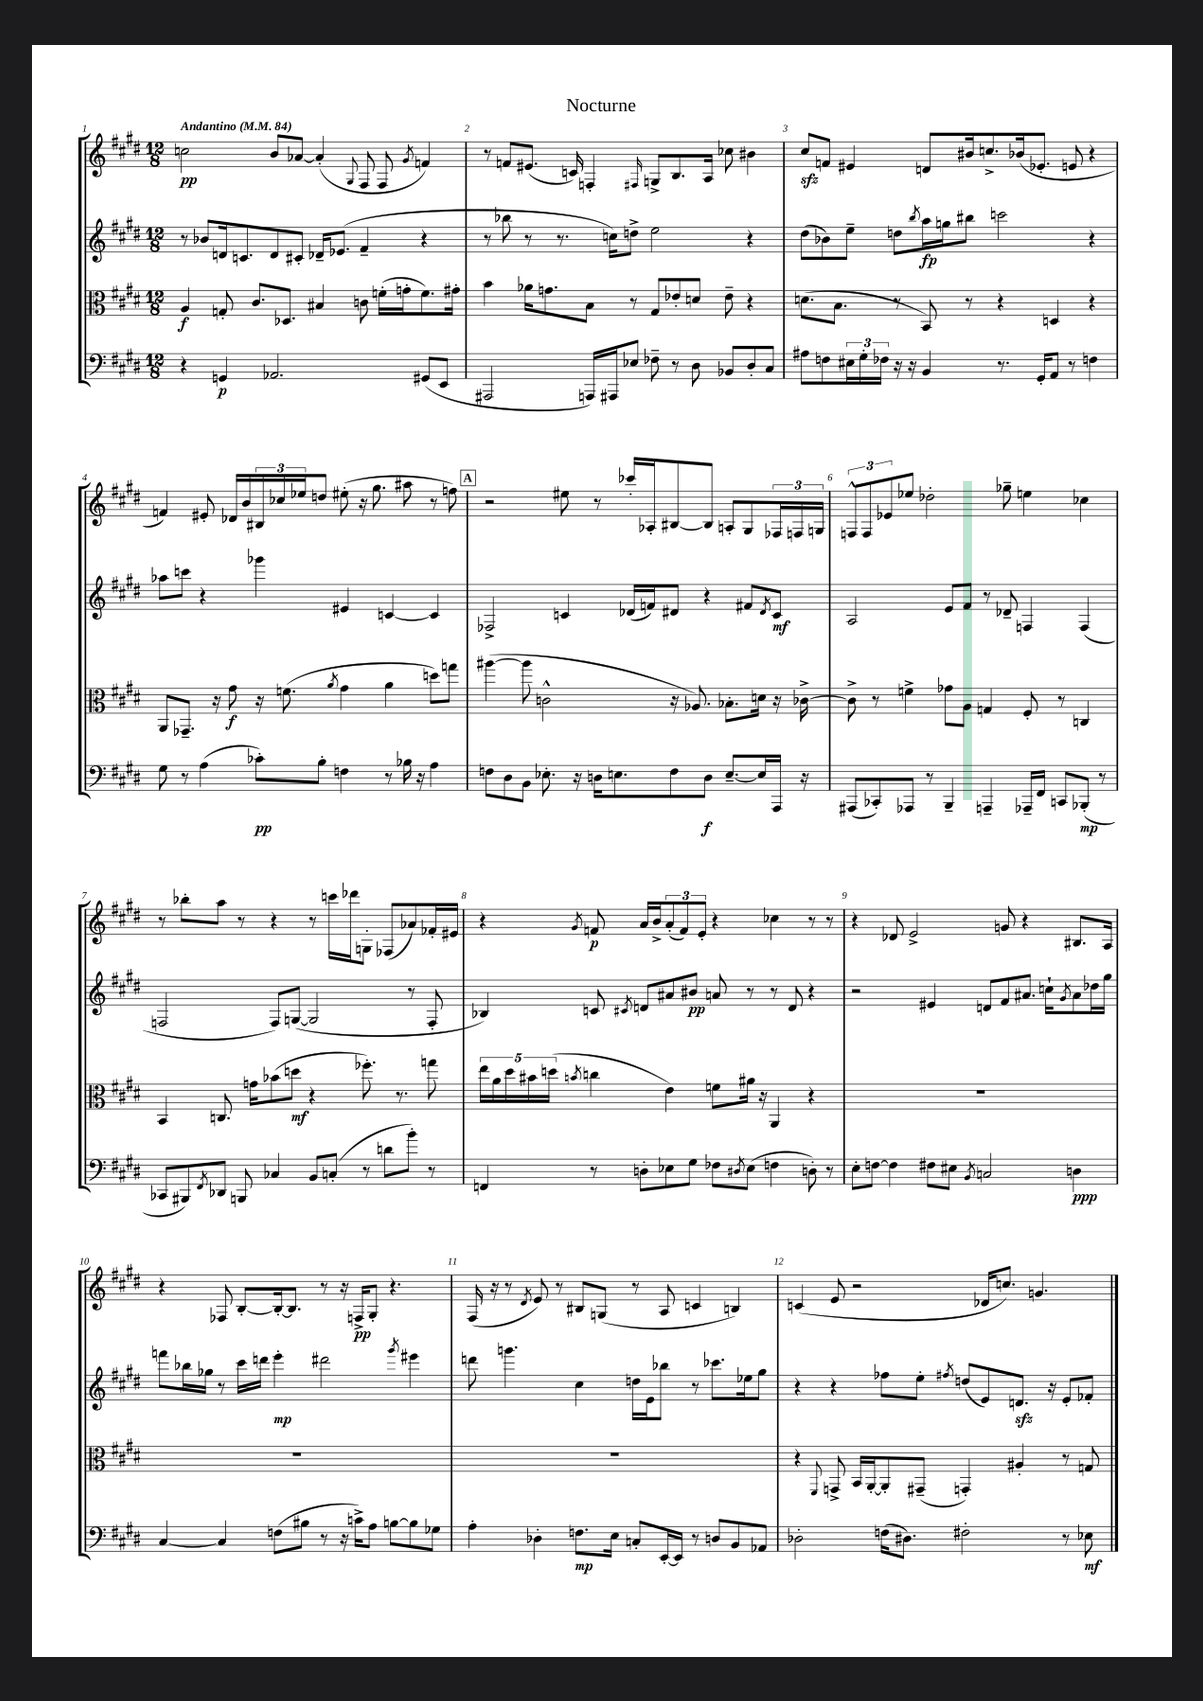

**kern	**kern	**kern	**kern
*staff4	*staff3	*staff2	*staff1
*clefF4	*clefC3	*clefG2	*clefG2
*k[f#c#g#d#]	*k[f#c#g#d#]	*k[f#c#g#d#]	*k[f#c#g#d#]
*M12/8	*M12/8	*M12/8	*M12/8
*MM84	*MM84	*MM84	*MM84
4r	4A/	8r	2cc\
.	.	8b-/L	.
4GG/	8G'/	16d/k	.
.	.	8.c/	.
.	8.c#/L	.	.
2.AA-/	.	8d/	8b/L
.	8.D-/J	.	.
.	.	8c#'/J	[8a-/J
.	4B#/	16d-~/LK	(4a-'/]
.	.	(8.e-/J	.
.	.	.	8qqG#/
.	8c\	4f#~/	8F#/
.	(16f'\LL	.	8F#/
.	16g'\J	.	.
.	.	.	8qg#/
(8GG#/L	8.f\)	4r	4f/)
8EE/J	.	.	.
.	16g#'\Jk	.	.
=	=	=	=
2AAA#/	4b\	8r	8r
.	.	8bb-\	8f/L
.	16a-\LK	8r	(8.e#/J
.	8.g\	.	.
.	.	8.r	.
.	.	.	16c/)
16AAA/LL)	8B\J	.	4F'/
16AAA#/J	.	16cc\LK)	.
8E-/J	8r	8dd^\J	.
.	.	.	16qqF#/
8F-~\	8G#/L	2ee\	8G^/L
8r	8e-'/	.	8.B/
8D#\	8d/J	.	.
.	.	.	16A/Jk
8BB-/L	8e-~\	.	8cc-\
8D#'/	4r	4r	4b#\
8C#/J	.	.	.
=	=	=	=
8A#\L	(8.d\L	(8dd#\L	8cc#/L
8F\	.	8b-\)	8f/J
.	8.B\J	.	.
24E#\L	.	8ee~\J	4e#/
24G#'\	.	.	.
24F-\JJ	.	.	.
16r	8r	8dd\L	.
16r	.	.	.
.	.	8qbb/	.
4BB/	8BB/)	16aa\L	8d/L
.	.	16gg\J	.
.	8r	8bb#\J	16b#/k
.	.	.	8.cc^/
8.r	4r	2ccc\	.
.	.	.	(16b-/k
16GG#'/LK	.	.	8.e-'/J
8AA/J	4D/	.	.
8r	.	.	8e/
4F\	4r	4r	4r
=	=	=	=
8G#\	8AA/L	8aa-\L	4f/)
8r	8.GG-~/J	8ccc\J	.
(4A\	.	4r	8e#'/
.	16r	.	.
.	8g#\	.	16d-/LL
.	.	.	16b/
8c-'\L)	16r	4ggg-\	24B#/
.	.	.	24cc-/
.	(8.f\	.	.
.	.	.	24ee-/J
8B'\J	.	.	8dd/J
.	8qa/	.	.
4F\	4g#\	4e#/	(8ee#'\
.	.	.	16r
.	.	.	8.gg#\
8r	4a\	[4c/	.
16B-\	.	.	8aa#\
16r	.	.	.
4A\	8dd\L)	4c/]	8r
.	8gg\J	.	8ff\)
=	=	=	=
8F\L	([4aa#\	2F-^/	2r
8D#\	.	.	.
8BB\J	8aa#\]	.	.
8.E-'\	2c^^\	.	.
.	.	4c/	8ee#\
16r	.	.	.
16D\LK	.	.	8r
8.E\	.	.	.
.	.	(16d-/LL	16ccc-'/LL
.	.	16f/J)	16A-'/J
8F\	16r	8d#/J	[8B#/
.	8.A-/)	.	.
8D\J	.	4r	8B#/]J
[8.E~/L	8.B-'\L	.	8A'/L
.	.	8f#/L	8G#/
16E/]L	16d\Jk	.	.
.	.	8qd#/	.
16AAA/JJ	16r	8c/J	24F-/L
.	.	.	24F/
16r	[16c-^\	.	.
.	.	.	24G/JJ
=	=	=	=
(8AAA#/L	8c-^\]	2A/	12F^^/L
.	.	.	12F/
8CC-'/)	8r	.	.
.	.	.	12e-/
8AAA-/J	4f^\	.	8ee-/J
8r	.	.	2dd-'\
4BBB~/	8g-\L	8e/L	.
.	8A\J	8f#/J	.
4AAA~/	4G/	8r	.
.	.	8d-~/	8gg-~\
16AAA-~/LL	8F#'/	4F/	4ee\
16FF#/JJ	.	.	.
8CC/L	8r	.	.
(8BBB-'/J	4C/	(4F/	4cc-\
8r	.	.	.
=	=	=	=
8CC-/L	4BB/	2F/	8r
8BBB#/)	.	.	8bb-'\L
8qFF#/	.	.	.
8DD-/J	8.C/	.	8aa\J
8BBB/	.	.	8r
.	16g\LK	.	.
4C-/	(8b-\	8F/L)	4r
.	8dd\J	([8G/J	.
8BB/L	4r	2G/]	8r
(8C'/J	.	.	16ccc\LL
.	.	.	16ddd-\J
8r	8.ff-'\)	.	8G'\J
8d\L	.	.	(8F-/L
.	8.r	.	.
8b'\J)	.	8r	8a-/)
8r	8gg\	8F'/	16f-'/L
.	.	.	16e#/JJ
=	=	=	=
4FF/	20ee\LL	4B-/)	4r
.	20a\	.	.
.	20dd#\	.	.
.	20b#\	.	.
.	(20dd\JJ	.	.
.	8qb/	.	8qg#/
8r	4cc\	8c/	8f/
.	.	8qc#/	.
8D'\L	.	8d/L	16a/LL
.	.	.	16b^/J
8E-\	4e\)	8a#/	(12a'/
.	.	.	12f/)
8G#\J	.	8b#/J	.
.	.	.	12e'/J
8F-\L	8f\L	8a/	4r
8qD#/	.	.	.
(8E-\J	16a#\Jk	8r	.
.	16r	.	.
4F\	4AA/	8r	4cc-\
.	.	8d/	.
8D'\)	4r	4r	8r
8r	.	.	8r
=	=	=	=
8E'\L	1.r	2r	4r
[8F\J	.	.	.
4F\]	.	.	8d-/
.	.	.	2e^/
8F#\L	.	4e#/	.
8E#\J	.	.	.
8qBB/	.	.	.
2C/	.	8d/L	.
.	.	8f#/	8g/
.	.	8.a#/J	4r
.	.	16cc`\LK	.
.	.	8qg#/	.
4D\	.	8a#\	8.B#/L
.	.	16dd-\L	.
.	.	16gg#\JJ	16A/Jk
=	=	=	=
[4C#/	1.r	8fff\L	4r
.	.	16bb-\L	.
.	.	16gg-\JJ	.
4C#/]	.	8r	8F-/
.	.	16ccc#\LL	[8B'/L
.	.	16ddd\JJ	.
(8F\L	.	4eee'\	16B'/_k
.	.	.	8.B/]J
8B#\J	.	.	.
8r	.	2ddd#\	8r
16r	.	.	16r
16c^\LK)	.	.	16F^/LK
8A\J	.	.	8G#'/J
[8B\L	.	.	4.r
.	.	8qggg#/	.
8B\]	.	4eee#\	.
8G-\J	.	.	.
=	=	=	=
4A'\	1.r	8ddd\	(16F#/
.	.	.	16r
.	.	4.ggg\	8r
.	.	.	8qd#/
4D-'\	.	.	8e/)
.	.	.	8r
8.F\L	.	4cc#\	8B#/L
.	.	.	(8G/J
16E\Jk	.	.	.
8C'/L	.	16dd\LL	8r
.	.	16e\J	.
[16EE'/L	.	8bb-\J	8A/
16EE/]JJ	.	.	.
8r	.	8r	4c/
8D/L	.	8.ccc-\L	.
8BB/	.	.	4B/)
.	.	16ee-\k	.
8AA-/J	.	8gg#\J	.
=	=	=	=
2D-'\	4r	4r	(4c/
.	8qqFF#/	.	.
.	8GG^/	4r	8e/
.	16BB/LL	.	2r
.	[16AA'/J	.	.
(16F\LK	8AA'/]	8ff-\L	.
8.D#\J)	.	.	.
.	(8GG#~/J	8ee'\J	.
.	.	8qff#/	.
2F#'\	4GG'/)	(8dd/L	.
.	.	8e/)	16d-/LK
.	.	.	8.cc/J)
.	4A#'/	8.d/J	.
.	.	.	4.g/
.	.	16r	.
8r	8r	8e'/L	.
8E-\	8G/	8f-'/J	.
==	==	==	==
*-	*-	*-	*-
